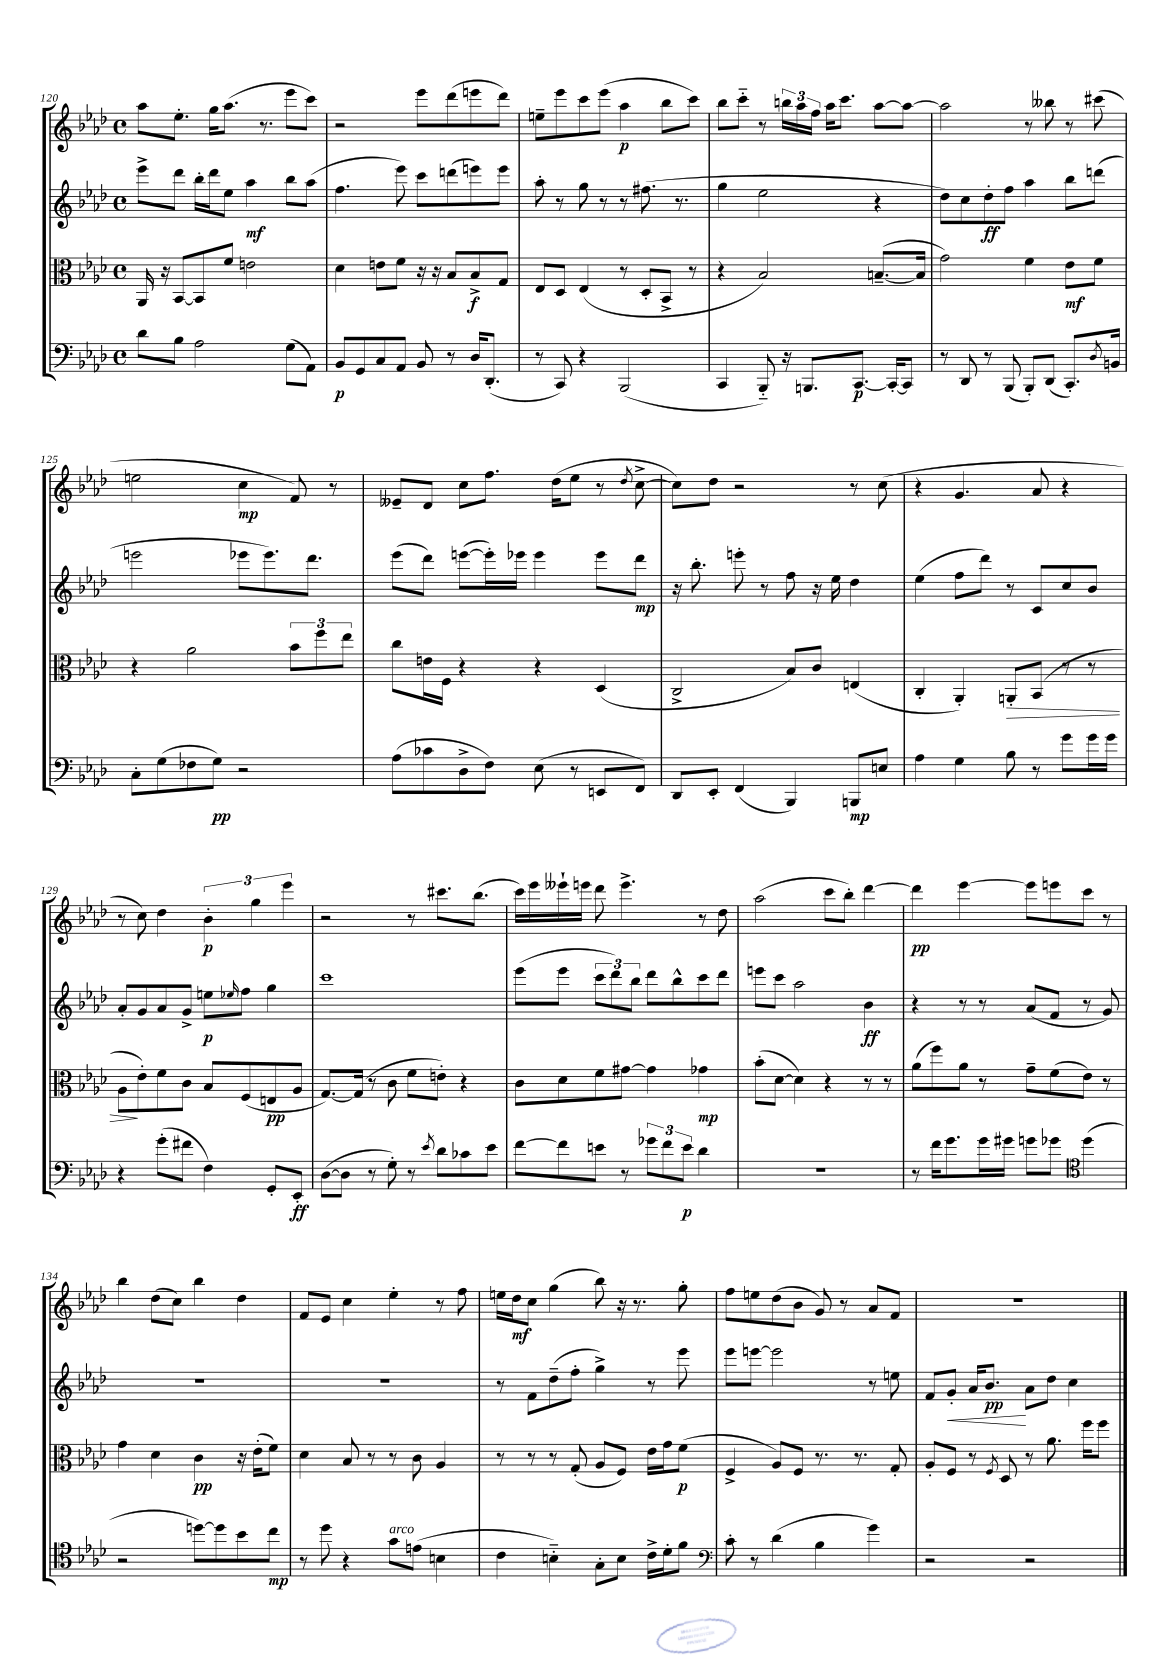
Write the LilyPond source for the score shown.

<<
\new StaffGroup <<
\new Staff = "s0" {
    \clef treble \key aes \major \defaultTimeSignature \time 4/4
    aes''8 ees''8.-. g''16 aes''8.( r8. ees'''8 c'''8) |
    r2 ees'''8 des'''8( e'''8 des'''8) |
    e''8-- ees'''8 c'''8 ees'''8( aes''4\p bes''8 c'''8) |
    bes''8 c'''8-_ r8 \tuplet 3/2 { b''16 aes''16 f''16 } aes''16 c'''8. aes''8~ aes''8~ |
    aes''2 r8 beses''8 r8 cis'''8( |
    e''2 c''4\mp f'8) r8 |
    eeses'8-- des'8 c''8 f''8. des''16( ees''8 r8 \acciaccatura { des''8 } c''8~-> |
    c''8) des''8 r2 r8 c''8( |
    r4 g'4. aes'8 r4 |
    r8 c''8) des''4 \tuplet 3/2 { bes'4-.\p g''4 ees'''4 } |
    r2 r8 cis'''8. bes''8.( |
    c'''16) ees'''16 eeses'''16-! e'''16 des'''8 e'''4.-> r8 des''8 |
    aes''2( c'''8 bes''8-.) des'''4~ |
    des'''4\pp ees'''4~ ees'''8 e'''8 c'''8 r8 |
    bes''4 des''8( c''8) bes''4 des''4 |
    f'8 ees'8 c''4 ees''4-. r8 f''8 |
    e''16 des''16\mf c''8 g''4( bes''8) r16 r8. g''8-. |
    f''8 e''8 des''8( bes'8 g'8) r8 aes'8 f'8 |
    R1 \bar "|." |
}
\new Staff = "s1" {
    \clef treble \key aes \major \defaultTimeSignature \time 4/4
    ees'''8-> des'''8 bes''16-. des'''16 ees''8 aes''4\mf bes''8 aes''8( |
    f''4. ees'''8) c'''8 d'''8( e'''8) e'''8 |
    aes''8-. r8 g''8 r8 r8 fis''8.( r8. |
    g''4 ees''2 r4 |
    des''8) c''8 des''8-.\ff f''8 aes''4 bes''8 d'''8( |
    e'''2 ees'''8 ees'''8.) des'''8. |
    ees'''8( des'''8) e'''8~( e'''16-.) ees'''16 ees'''4 ees'''8 des'''8\mp |
    r16 bes''8.-. e'''8-. r8 f''8 r16 ees''16 des''4 |
    ees''4( f''8 des'''8) r8 c'8 c''8 bes'8 |
    aes'8-. g'8 aes'8 g'8-> e''8\p \grace { ees''16 } f''8 g''4 |
    c'''1 |
    ees'''8( ees'''8 \tuplet 3/2 { c'''8 des'''8) bes''8 } des'''8 bes''8-^ c'''8 des'''8 |
    e'''8 c'''8 aes''2 bes'4\ff |
    r4 r8 r8 aes'8( f'8 r8 g'8) |
    r1 |
    R1 |
    r8 f'8 des''8--( f''8-. g''4->) r8 ees'''8 |
    ees'''8 e'''8~ e'''2 r8 e''8 |
    f'8 g'8-.\< aes'16 bes'8.\pp\! aes'8 des''8 c''4 \bar "|." |
}
\new Staff = "s2" {
    \clef alto \key aes \major \defaultTimeSignature \time 4/4
    aes,16 r16 bes,8~ bes,8 f'8 e'2 |
    des'4 e'8 f'8 r16 r16 bes8 bes8->\f g8 |
    ees8 des8 ees4( r8 des8-. bes,8-> r8 |
    r4 bes2) b8.~--( b16 |
    g'2) f'4 ees'8\mf f'8 |
    r4 aes'2 \tuplet 3/2 { bes'8 f''8 ees''8 } |
    c''8 e'16 f16 r4 r4 des4( |
    c2-> bes8) c'8 e4( |
    c4-. aes,4-.) a,8-.\> bes,8( r8 r8 |
    aes8\! ees'8-.) f'8 c'8 bes8 f8( e8\pp aes8 |
    g8.~) g16( r8 c'8 f'8 e'8-.) r4 |
    c'8 des'8 f'8 gis'8~ gis'4 ges'4\mp |
    bes'8-.( des'8~ des'4) r4 r8 r8 |
    aes'8( f''8) aes'8 r8 g'8-- f'8( ees'8) r8 |
    g'4 des'4 c'4\pp r16 ees'16-.( f'8) |
    des'4 bes8 r8 r8 c'8 aes4 |
    r8 r8 r8 g8-.( aes8 f8) ees'16 g'16 f'8\p( |
    f4-> aes8) f8 r8. r8. g8-. |
    aes8-. f8 r8 \acciaccatura { f8 } des8 r8 aes'8. f''16 f''8 \bar "|." |
}
\new Staff = "s3" {
    \clef bass \key aes \major \defaultTimeSignature \time 4/4
    des'8 bes8 aes2 g8( aes,8) |
    bes,8\p g,8 c8 aes,8 bes,8 r8 des16 des,8.-.( |
    r8 c,8) r4 bes,,2( |
    c,4 bes,,8-_) r16 b,,8. c,8.~\p c,16~-. c,8 |
    r8 des,8 r8 bes,,8( bes,,8-.) des,8( c,8.-.) \acciaccatura { des8 } b,16 |
    c8-. g8( fes8 g8\pp) r2 |
    aes8( ces'8 des8-> f8) ees8( r8 e,8 f,8) |
    des,8 ees,8-. f,4( bes,,4) b,,8\mp e8 |
    aes4 g4 bes8 r8 g'8 g'16 g'16 |
    r4 g'8-.( fis'8 f4) g,8-. ees,8-.\ff |
    des8~( des8 r8 g8-.) r8 \acciaccatura { ees'8 } des'8 ces'8 ees'8 |
    f'8~ f'8 e'8 r8 \tuplet 3/2 { ges'8 f'8 e'8\p } des'4 |
    r1 |
    r8 f'16 g'8. g'16 gis'16 g'8 ges'8 \clef tenor des''4( |
    r2 d''8~) d''8 bes'8 c''8\mp |
    r8 des''8 r4 g'8^\markup { \italic "arco" } e'8( b4 |
    c'4 b4-_) g8-. b8 c'16-> des'16-. f'8 |
    \clef bass c'8-. r8 des'4( bes4 g'4) |
    r2 r2 \bar "|." |
}
>>
>>
\layout { \context { \Score currentBarNumber = #120 } }
